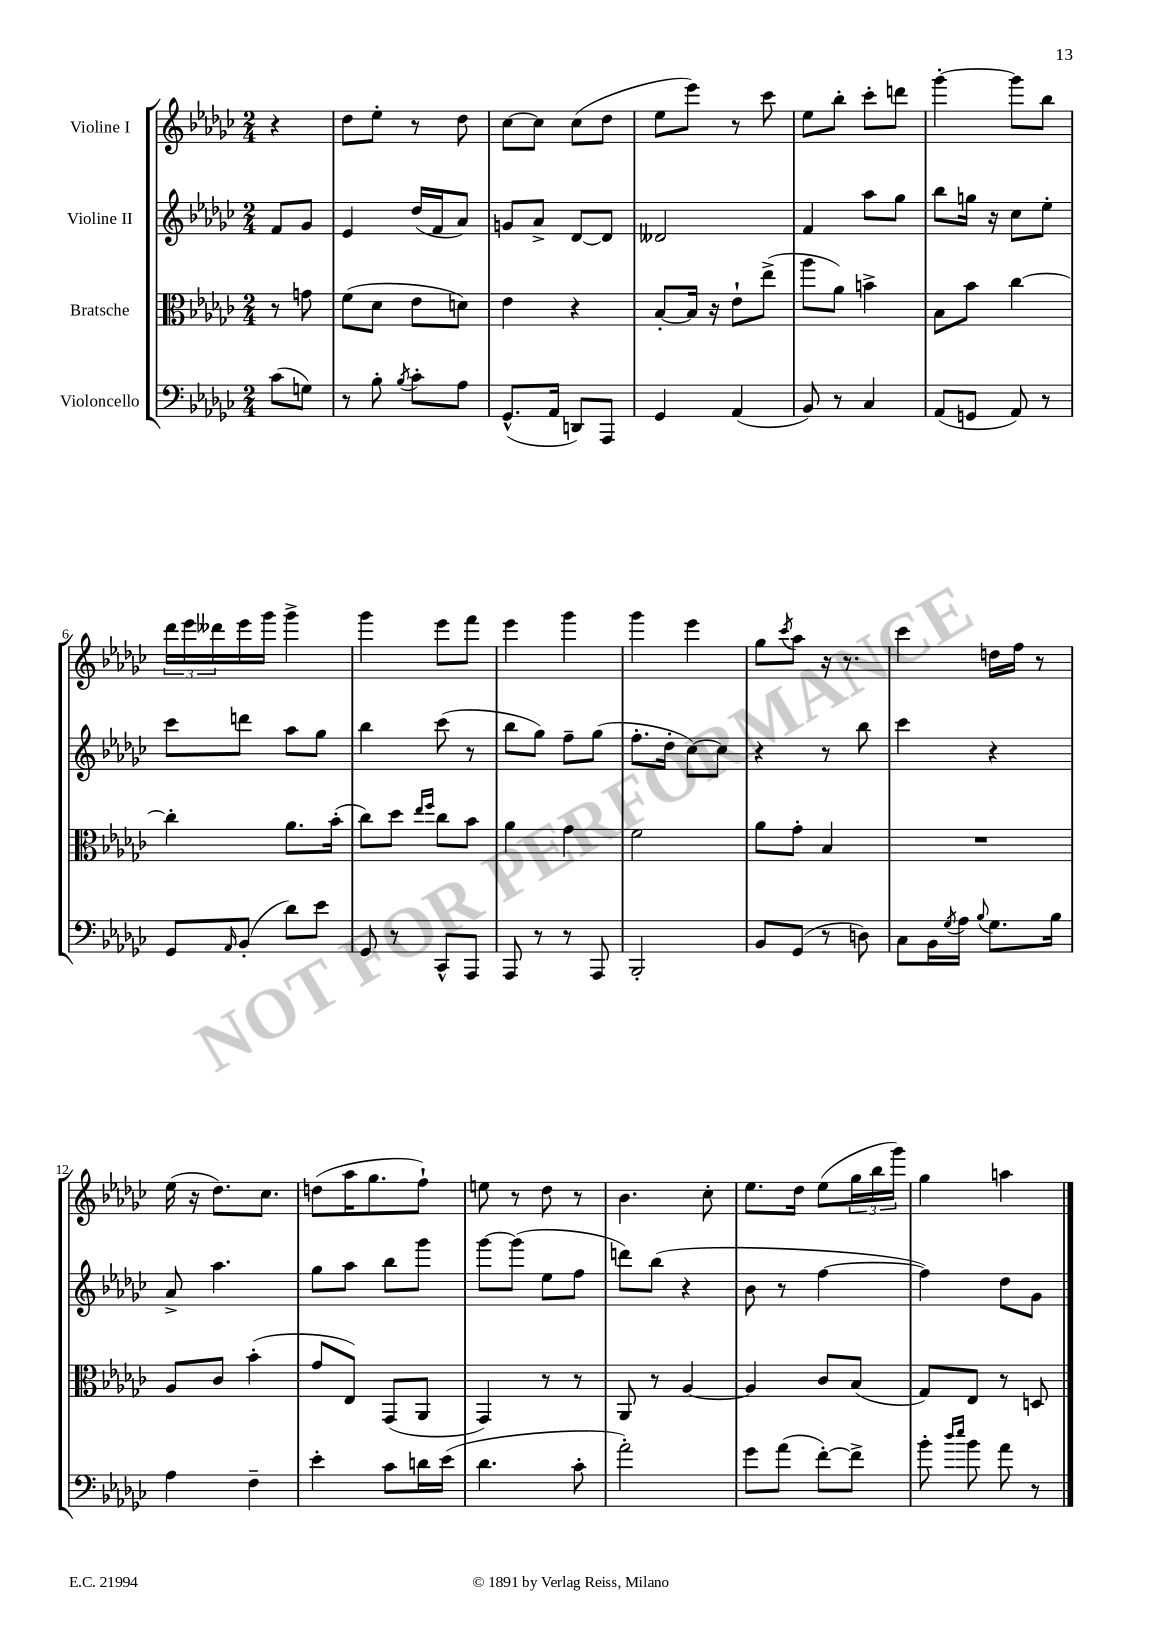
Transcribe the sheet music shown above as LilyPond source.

<<
\new StaffGroup <<
\new Staff = "s0" \with { instrumentName = "Violine I" } {
    \clef treble \key ges \major \numericTimeSignature \time 2/4 \partial 4
    r4 |
    des''8 ees''8-. r8 des''8 |
    ces''8~ ces''8 ces''8( des''8 |
    ees''8 ees'''8) r8 ces'''8 |
    ees''8 bes''8-. ces'''8-. d'''8 |
    ges'''4~-. ges'''8 bes''8 |
    \tuplet 3/2 { des'''16 ees'''16 deses'''16 } ees'''16 ges'''16 ges'''4-> |
    ges'''4 ees'''8 f'''8 |
    ees'''4 ges'''4 |
    ges'''4 ees'''4 |
    ges''8 \acciaccatura { ces'''8 } aes''8 r16 r8. |
    ces'''4 d''16 f''16 r8 |
    ees''16( r16 des''8.) ces''8. |
    d''8( aes''16 ges''8. f''8-!) |
    e''8 r8 des''8 r8 |
    bes'4. ces''8-. |
    ees''8. des''16 ees''8( \tuplet 3/2 { ges''16 bes''16 ges'''16) } |
    ges''4 a''4 \bar "|." |
}
\new Staff = "s1" \with { instrumentName = "Violine II" } {
    \clef treble \key ges \major \numericTimeSignature \time 2/4 \partial 4
    f'8 ges'8 |
    ees'4 des''16( f'16 aes'8) |
    g'8 aes'8-> des'8~ des'8 |
    deses'2 |
    f'4 aes''8 ges''8 |
    bes''8 g''16 r16 ces''8 ees''8-. |
    ces'''8 d'''8 aes''8 ges''8 |
    bes''4 ces'''8( r8 |
    bes''8 ges''8) f''8-- ges''8( |
    f''8.-. des''16-. ces''8~) ces''8 |
    r4 r8 bes''8 |
    ces'''4 r4 |
    aes'8-> aes''4. |
    ges''8 aes''8 bes''8 ges'''8 |
    ges'''8~ ges'''8( ees''8 f''8 |
    d'''8) bes''8( r4 |
    bes'8 r8 f''4~ |
    f''4) des''8 ges'8 \bar "|." |
}
\new Staff = "s2" \with { instrumentName = "Bratsche" } {
    \clef alto \key ges \major \numericTimeSignature \time 2/4 \partial 4
    r8 g'8 |
    f'8( des'8 ees'8 d'8) |
    ees'4 r4 |
    bes8~-. bes16 r16 ees'8-! ees''8->( |
    aes''8 aes'8) b'4-> |
    bes8 bes'8 ces''4~ |
    ces''4-. aes'8. bes'16-.( |
    ces''8) des''8 \grace { ees''16 f''16 } ces''8 bes'8 |
    aes'4 ges'4 |
    f'2 |
    aes'8 ges'8-. bes4 |
    R2 |
    aes8 ces'8 bes'4-.( |
    ges'8 ees8) ges,8( aes,8 |
    ges,4) r8 r8 |
    aes,8 r8 aes4~ |
    aes4 ces'8 bes8( |
    ges8) ees8 r8 d8 \bar "|." |
}
\new Staff = "s3" \with { instrumentName = "Violoncello" } {
    \clef bass \key ges \major \numericTimeSignature \time 2/4 \partial 4
    ces'8( g8) |
    r8 bes8-. \acciaccatura { bes8 } ces'8-. aes8 |
    ges,8.-^( aes,16 d,8) aes,,8 |
    ges,4 aes,4( |
    bes,8) r8 ces4 |
    aes,8( g,8 aes,8) r8 |
    ges,8 \grace { aes,16 } bes,8-.( des'8) ees'8 |
    ges,8 r8 ces,8-^ aes,,8 |
    aes,,8 r8 r8 aes,,8 |
    bes,,2-. |
    bes,8 ges,8( r8 d8) |
    ces8 bes,16 \acciaccatura { ges8 } aes16 \appoggiatura { bes8 } ges8. bes16 |
    aes4 f4-- |
    ees'4-. ces'8 d'16 ees'16( |
    des'4. ces'8-. |
    aes'2-.) |
    ges'8 aes'8( f'8~-.) f'8-> |
    bes'8-. \grace { des''16 ees''16 } bes'8 aes'8 r8 \bar "|." |
}
>>
>>
